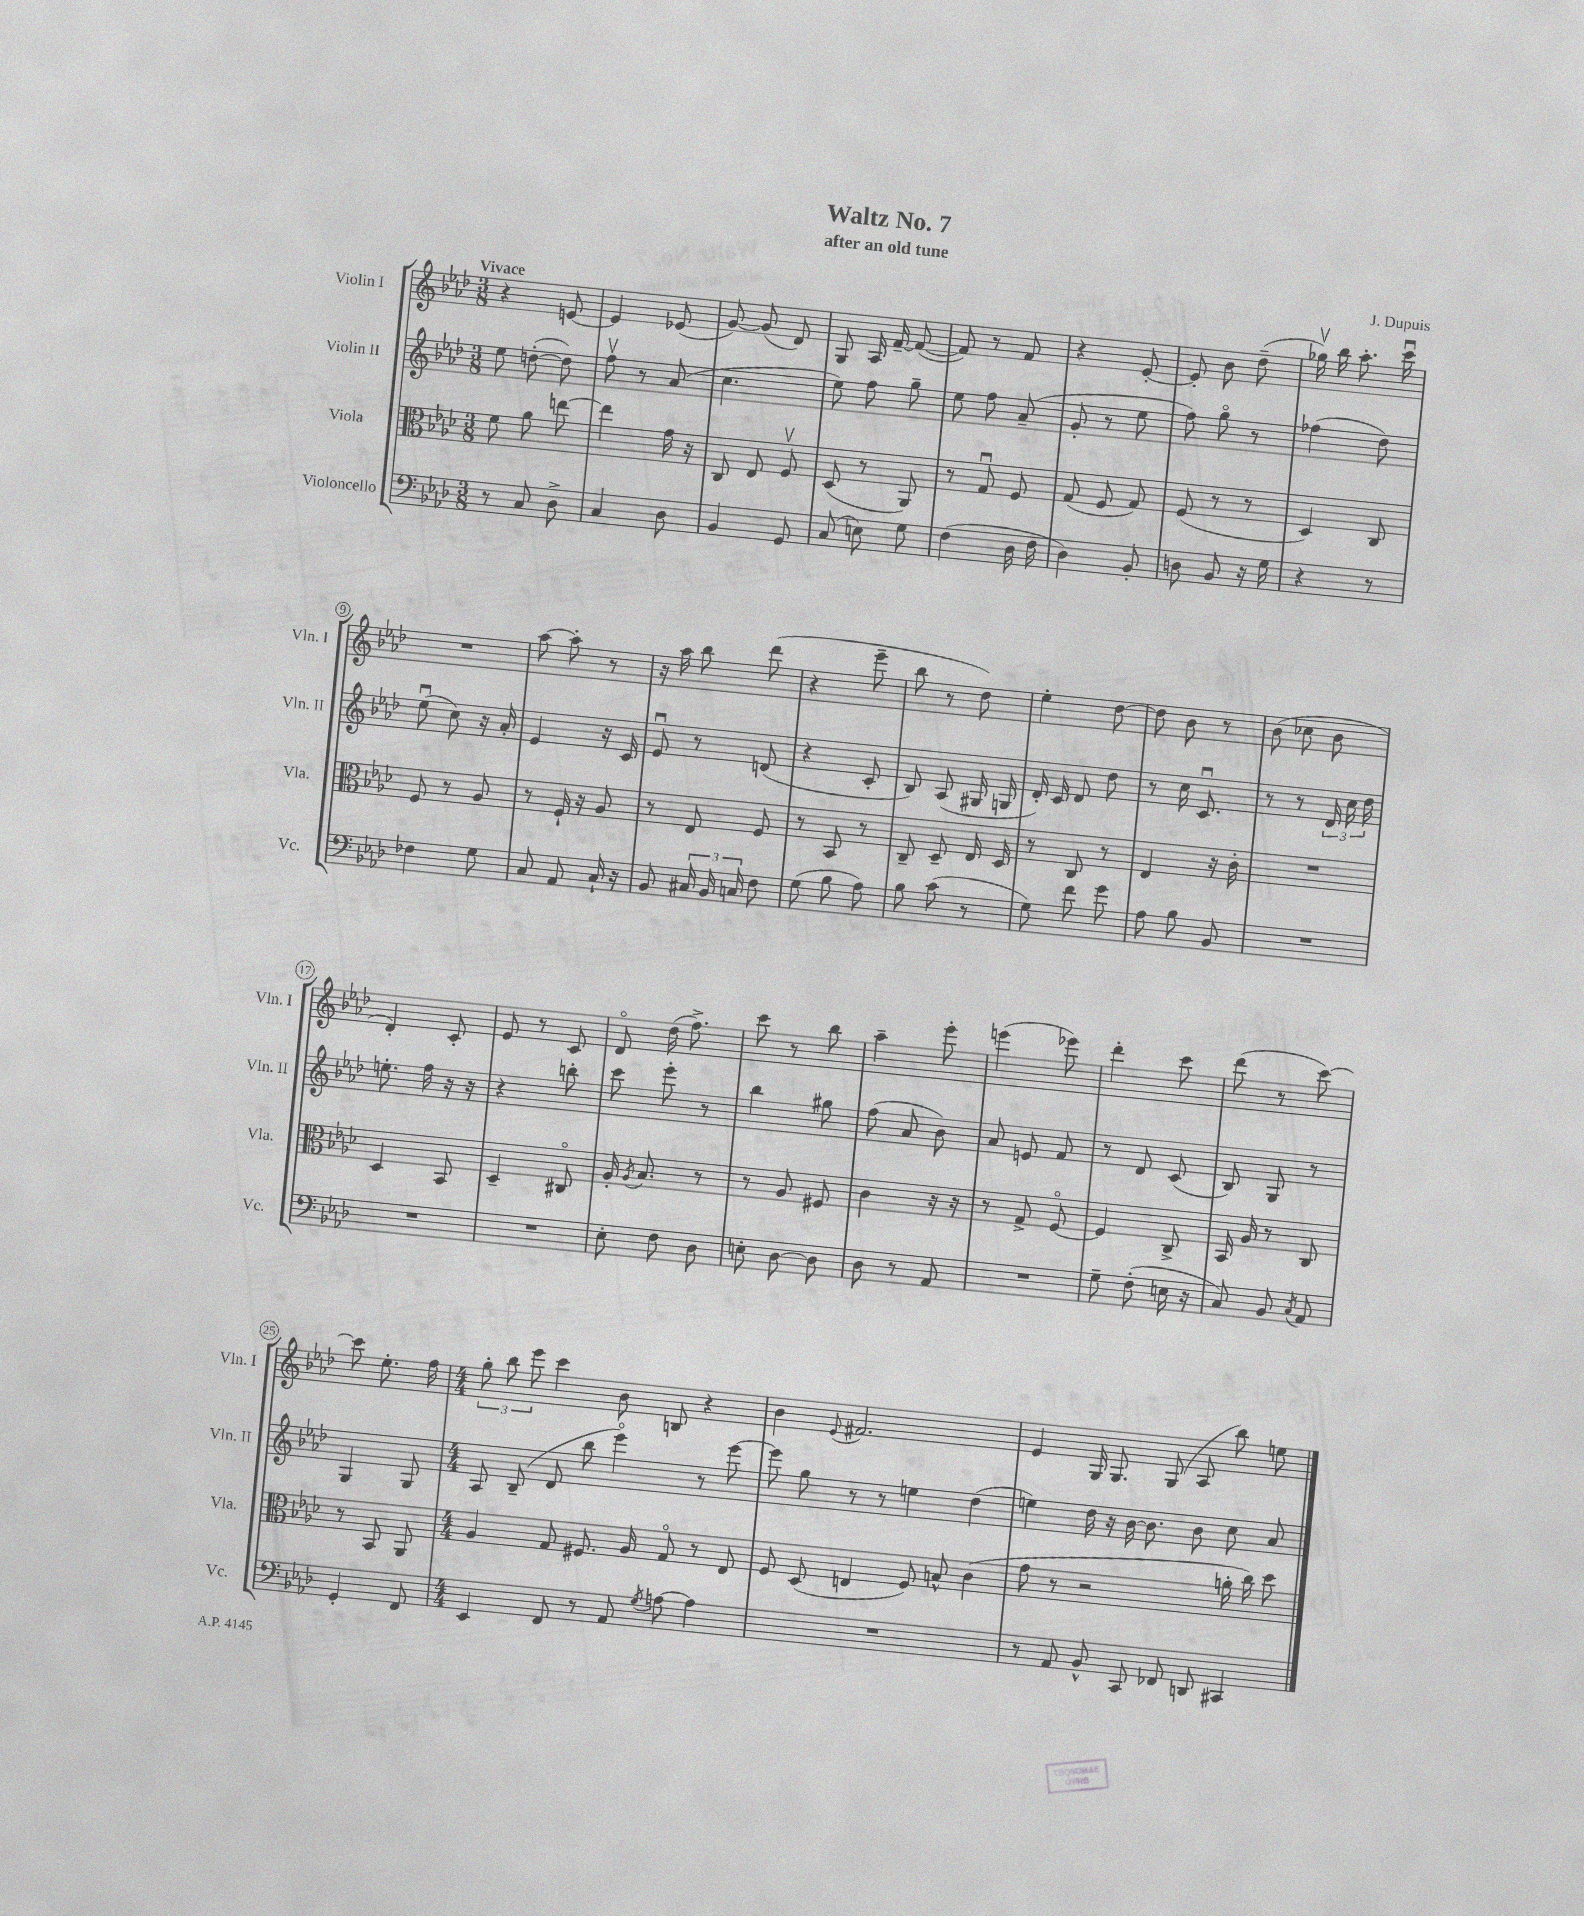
\header { title = "Waltz No. 7" composer = "J. Dupuis" subtitle = "after an old tune" }
<<
\new StaffGroup <<
\new Staff = "s0" \with { instrumentName = "Violin I" shortInstrumentName = "Vln. I" } {
    \clef treble \key aes \major \numericTimeSignature \time 3/8 \tempo "Vivace"
    \autoBeamOff r4 e'8~ |
    e'4 ees'8( |
    g'8~) g'8( des'8) |
    g8 aes16 f'16~-- f'8~( |
    f'8) r8 f'8 |
    r4 ees'8~-. |
    ees'8-. bes'8 des''8--( |
    ges''16\upbow) bes''16 aes''8.-. c'''16\downbow |
    R4. |
    aes''8~ aes''8-. r8 |
    r16 aes''16 bes''8 des'''8( |
    r4 ees'''8-- |
    bes''8 r8 des''8) |
    ees''4-. des''8~ |
    des''8 bes'8 r8 |
    bes'8( ces''8 bes'8 |
    des'4-.) c'8-. |
    ees'8 r8 c'8 |
    des'8\flageolet des''16( f''8.->) |
    c'''8 r8 bes''8 |
    aes''4-- ees'''8-. |
    e'''4( ees'''8) |
    des'''4-. c'''8 |
    des'''8( r8 c'''8~) |
    c'''8 ees''8.-. f''16 |
    \numericTimeSignature \time 4/4 \tuplet 3/2 { g''8-. bes''8 ees'''8 } c'''4 bes'8 b8 r4 |
    bes'4 \appoggiatura { ees'8 } fis'2. |
    ees'4 g16 g8. g8( aes8 bes''8) e''8 \bar "|." |
}
\new Staff = "s1" \with { instrumentName = "Violin II" shortInstrumentName = "Vln. II" } {
    \clef treble \key aes \major \numericTimeSignature \time 3/8
    \autoBeamOff ees''8 d''8~-.( d''8) |
    f''8\upbow r8 aes'8( |
    c''4. |
    ees''8) f''8 g''8-- |
    ees''8 f''8 aes'8--( |
    g'8-. r8 ees''8 |
    f''8) g''8\flageolet r8 |
    fes''4( des''8) |
    ees''8\downbow( c''8) r16 aes'16-. |
    ees'4 r16 c'16 |
    ees'8\downbow r8 d'8( |
    r4 c'8-. |
    bes8) aes8( gis16 g16 |
    des'16-.) c'16 des'8 des''8 |
    r8 c''16 c'8.\downbow |
    r8 r8 \tuplet 3/2 { des'16 c''16 des''16 } |
    e''8.-. f''16 r16 r16 |
    r4 b''8-. |
    c'''8 ees'''8-. r8 |
    bes''4 gis''8 |
    f''8( aes'8 bes'8) |
    aes'8 e'8 f'8 |
    r8 des'8 c'8( |
    bes8) g8 r8 |
    g4 g8 |
    \numericTimeSignature \time 4/4 aes8 bes8--( des'8 bes''8 ees'''4\flageolet) r8 ees'''8~ |
    ees'''8 g''8 r8 r8 e''4 des''4( |
    e''4) des''16 r16 bes'16~ bes'8. bes'8 c''8 aes'8 \bar "|." |
}
\new Staff = "s2" \with { instrumentName = "Viola" shortInstrumentName = "Vla." } {
    \clef alto \key aes \major \numericTimeSignature \time 3/8
    \autoBeamOff f'8 aes'8 e''8~ |
    e''4 g'16 r16 |
    c8 ees8 f8\upbow |
    des8( r8 aes,8) |
    r8 g8\downbow f8 |
    g8( f8 g8) |
    f8( r8 r8 |
    des4) c8 |
    f8 r8 aes8 |
    r8 f16-! r16 aes8 |
    r8 ees8 f8 |
    r8 bes,8 r8 |
    c8-- des8-- ees16 des16 |
    r8 c8 r8 |
    ees4 r16 c'16-. |
    R4. |
    des4 bes,8 |
    des4-- cis8\flageolet |
    aes16-. \acciaccatura { aes8 } bes8. r8 |
    r8 aes8 fis8 |
    c'4 r16 r16 |
    r8 g8-> f8~\flageolet |
    f4 c8-> |
    bes,16 aes16 r8 c8 |
    r8 bes,8 aes,8 |
    \numericTimeSignature \time 4/4 aes4 g8 fis8. aes16 g8\flageolet r8 ees8 |
    f8 des8( e4 f8) b8-^ c'4( |
    g'8 r8 r2 a'16-. c''16) des''8 \bar "|." |
}
\new Staff = "s3" \with { instrumentName = "Violoncello" shortInstrumentName = "Vc." } {
    \clef bass \key aes \major \numericTimeSignature \time 3/8
    \autoBeamOff r8 c8 des8-> |
    c4 des8 |
    bes,4 g,8 |
    c8( e8) g8 |
    f4( des16 f16 |
    des4) bes,8-. |
    d8 bes,8 r16 g16 |
    r4 r8 |
    fes4 g8 |
    c8 aes,8 c16-! r16 |
    bes,8 \tuplet 3/2 { cis16 bes,16 c16 } f8 |
    g8( bes8 aes8) |
    bes8 c'8( r8 |
    g8) f'8 g'8 |
    aes8 bes8 bes,8 |
    R4. |
    R4. |
    R4. |
    ees8-. f8 des8 |
    e8-. des8~ des8 |
    des8 r8 aes,8 |
    R4. |
    g8-- f8-.( e16 r16 |
    c8) bes,8 \acciaccatura { c8 } aes,8 |
    g,4-. f,8 |
    \numericTimeSignature \time 4/4 ees,4 f,8 r8 aes,8 \acciaccatura { g8 } a8~ a4 |
    R1 |
    r8 aes,8 bes,8-^ c,8 fes,8 d,8 cis,4 \bar "|." |
}
>>
>>
\layout { \context { \Score \override BarNumber.stencil = #(make-stencil-circler 0.1 0.3 ly:text-interface::print) } }
